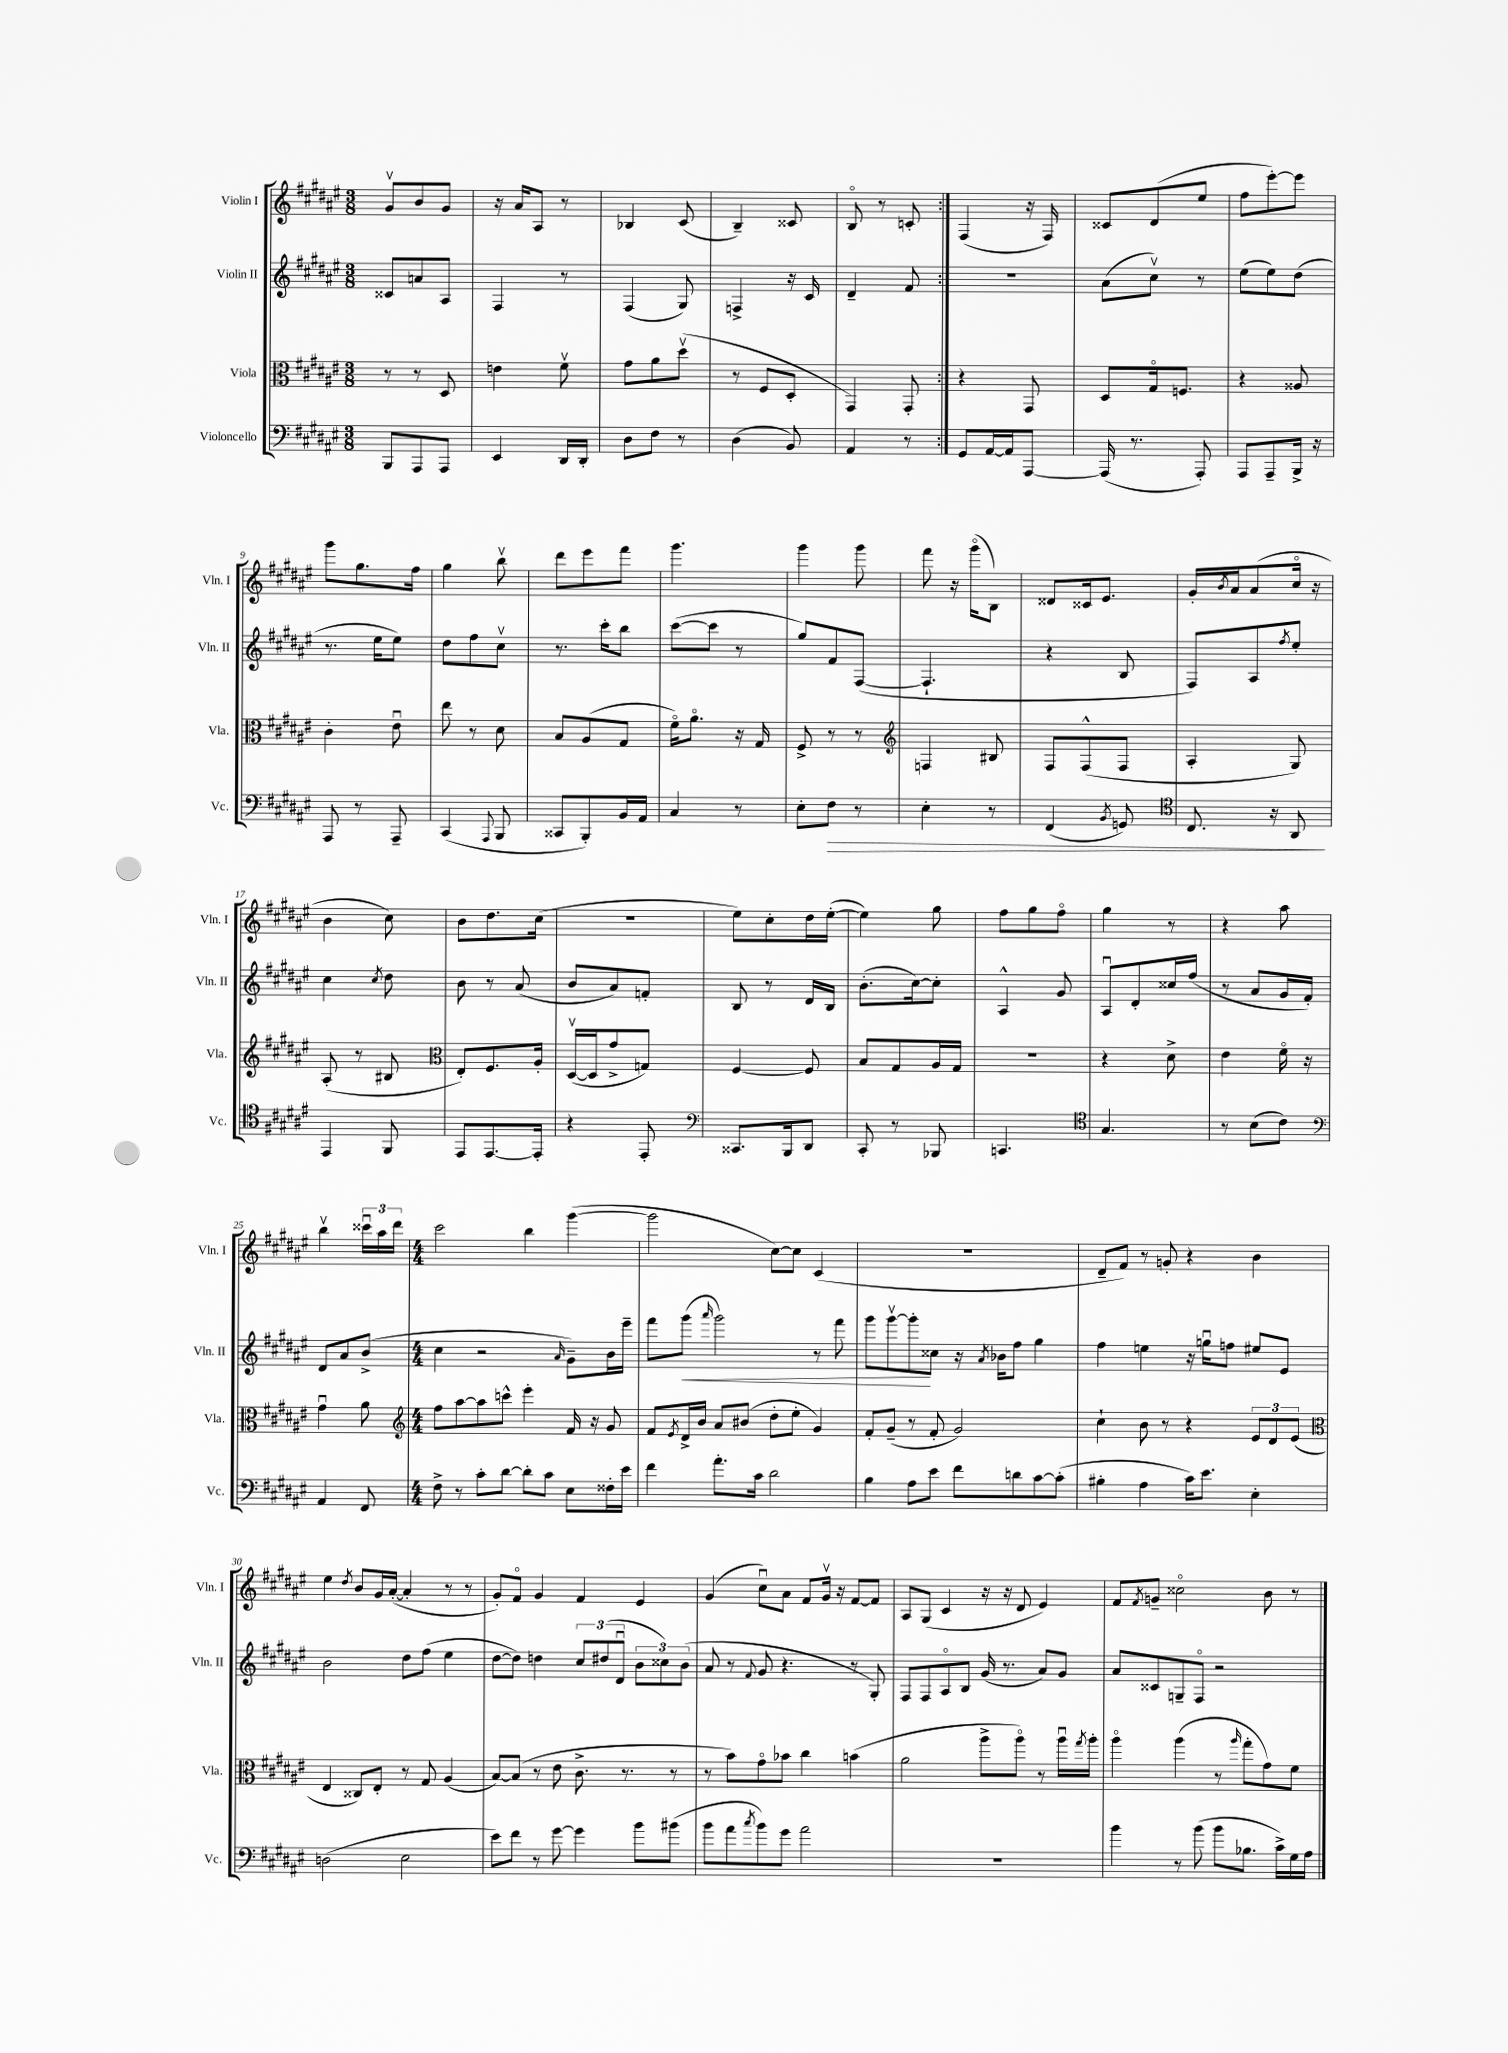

**kern	**kern	**kern	**kern
*staff4	*staff3	*staff2	*staff1
*clefF4	*clefC3	*clefG2	*clefG2
*k[f#c#g#d#a#e#]	*k[f#c#g#d#a#e#]	*k[f#c#g#d#a#e#]	*k[f#c#g#d#a#e#]
*M3/8	*M3/8	*M3/8	*M3/8
8BBB	8r	8c##	8g#v
8AAA#	8r	8a	8b
8AAA#	8D#	8A#	8g#
=	=	=	=
4EE#	4e	4F#	16r
.	.	.	16a#
.	.	.	8A#
16DD#	8f#v	8r	8r
16DD#'	.	.	.
=	=	=	=
8D#	8g#	(4F#	4B-
8F#	8a#	.	.
8r	(8dd#v	8G#)	(8c#
=	=	=	=
(4D#	8r	4F^	4B~)
.	8F#	.	.
8BB)	8D#'	16r	8c##
.	.	16c#	.
=	=	=	=
4AA#	4GG#)	4d#~	8Bo
.	.	.	8r
8r	8GG#'	8f#	8c'
=:|!	=:|!	=:|!	=:|!
8GG#	4r	4.r	(4F#
[16AA#	.	.	.
16AA#]	.	.	.
[8AAA#	8GG#	.	16r
.	.	.	16F#)
=	=	=	=
(16AAA#]	8D#	(8a#	8c##
8.r	.	.	.
.	16G#o	8cc#v)	(8d#
.	8.F	.	.
8AAA#')	.	8r	8ee#
=	=	=	=
8AAA#	4r	(8ee#	8ff#
8AAA#~	.	8ee#)	[8eee#')
16BBB^	8A##	(8dd#	8eee#]
16r	.	.	.
=	=	=	=
8AAA#	4c#'	8.r	8ggg#
8r	.	.	8.gg#
.	.	16ee#	.
8AAA#~	8e#u	8ee#)	.
.	.	.	16ff#
=	=	=	=
(4CC#	8ee#	8dd#	4gg#
.	8r	8ff#	.
8qqAAA#	.	.	.
8BBB	8d#	8cc#v	8bbv
=	=	=	=
8CC##	8B	8.r	8ddd#
8BBB')	(8A#	.	8eee#
.	.	16ccc#'	.
16BB	8G#	8bb	8fff#
16AA#	.	.	.
=	=	=	=
4C#	16f#o)	([8ccc#	4.ggg#
.	8.a#o	.	.
.	.	8ccc#]	.
8r	16r	8r	.
.	16G#	.	.
=	=	=	=
8E#'	8F#^	8gg#)	4ggg#
8F#	8r	8f#	.
8r	8r	([8F#	8ggg#
=	=	=	=
*	*clefG2	*	*
4E#'	4F	4.F#`]	8fff#
.	.	.	16r
.	.	.	(16ggg#o
8r	8B#	.	8B)
=	=	=	=
(4FF#	8F#	4r	8d##
.	(8F#^^	.	16c##
.	.	.	8.e#
8qBB	.	.	.
8GG)	8F#	8B	.
=	=	=	=
*clefC4	*	*	*
8.C#	4A#'	8F#)	16g#'
.	.	.	8qb
.	.	.	16a#
.	.	8A#	(8a#
16r	.	.	.
.	.	8qff#	.
8AA#	8G#)	8ee#'	16cc#o
.	.	.	16r
=	=	=	=
4EE#	(8A#'	4cc#	4b
.	8r	.	.
.	.	8qcc#	.
8FF#	8B#	8dd#	8cc#)
=	=	=	=
*	*clefC3	*	*
8EE#	8E#')	8b	8b
[8.EE#	8.F#	8r	8.dd#
.	.	(8a#	.
16EE#']	16A#'	.	(16cc#
=	=	=	=
4r	([16D#v	8b	4.r
.	16D#]	.	.
.	8g#^	8a#)	.
8EE#'	8G)	8f'	.
=	=	=	=
*clefF4	*	*	*
8.CC##	[4F#	8B	8ee#)
.	.	8r	8cc#'
16BBB	.	.	.
8DD#	8F#]	16d#	16dd#
.	.	16B	([16ee#'
=	=	=	=
8CC#'	8B	(8.b'	4ee#])
8r	8G#	.	.
.	.	[16cc#)	.
8BBB-	16A#	8cc#']	8gg#
.	16G#	.	.
=	=	=	=
4.CC	4.r	4A#^^	8ff#
.	.	.	8gg#
.	.	8g#	8ff#o
=	=	=	=
*clefC4	*	*	*
4.G#	4r	8A#u	4gg#
.	.	8d#'	.
.	8d#^	16cc##	8r
.	.	(16ff#	.
=	=	=	=
8r	4e#	8r	4r
(8B	.	8a#	.
8c#)	16f#o	16g#	8aa#
.	16r	16f#')	.
=	=	=	=
*clefF4	*	*	*
4AA#	4g#u	8d#	4bbv
.	.	8a#	.
8FF#	8a#	(8b^	24ccc##u
.	.	.	24aa#
.	.	.	24ddd#
=	=	=	=
*	*clefG2	*	*
*M4/4	*M4/4	*M4/4	*M4/4
8F#^	8ff#	4cc#	2ccc#
8r	[8aa#	.	.
8c#'	8aa#]	2r	.
[8d#	8ccc^^	.	.
8d#']	4eee#'	.	4bb
8c#	.	.	.
.	.	16qqa#	.
8E#	16f#	8g#~)	([4ggg#
.	16r	.	.
16F##'	8g#	16b	.
16e#	.	16eee#~	.
=	=	=	=
4f#	8f#	8fff#	2ggg#]
.	8qe#	.	.
.	16d#^	(8ggg#	.
.	16b	.	.
.	.	16qqaaa#	.
8.a#'	8a#	2ggg#)	.
.	(8b#	.	.
16c#	.	.	.
2d#	8dd#'	.	[8cc#)
.	8ee#'	.	8cc#]
.	4g#)	8r	(4c#
.	.	8fff#	.
=	=	=	=
4B	8f#'	8ggg#	1r
.	(8g#~	[8ggg#v	.
8A#	8r	8ggg#']	.
8e#	8f#'	8cc##	.
8f#	2g#)	16r	.
.	.	8qa#	.
.	.	16b-	.
8d	.	8ff#	.
[8c#	.	4gg#	.
(8c#']	.	.	.
=	=	=	=
4B#'	4cc#`	4ff#	8d#~
.	.	.	8f#)
4A#	8b	4ee	8r
.	8r	.	8g'
16c#)	4r	16r	4r
8.e#	.	16ggu	.
.	.	8ff	.
4E#'	12e#	8ee#	4b
.	12d#	.	.
.	.	8e#	.
.	(12e#	.	.
=	=	=	=
*	*clefC3	*	*
(2D	4E#	2b	4ee#
.	.	.	8qdd#
.	8C##)	.	8b
.	8E#'	.	16g#
.	.	.	([16a#'
2E#	8r	8dd#	4a#']
.	8G#	(8ff#	.
.	(4A#	4ee#	8r
.	.	.	8r
=	=	=	=
8e#)	[8B)	[8dd#	8g#')
8f#	(8B]	8dd#])	8f#o
8r	8r	4dd	4g#
[8g#	8e#	.	.
4g#]	8.c#^	12cc#	4f#
.	.	(12dd#	.
.	.	12d#u	.
.	8.r	.	.
8b	.	12b	4e#
.	.	12cc##)	.
(8b#	8r	.	.
.	.	(12b	.
=	=	=	=
8b	8r	8a#	(4g#
8a#	8b)	8r	.
8qcc#	.	8qqf#	.
8b)	8g#o	8g#	8cc#u)
8g#	8b-	4.r	8a#
2a#	4cc#	.	8f#
.	.	.	16g#v
.	.	.	16r
.	(4b	8r	[8f#
.	.	8G#')	8f#]
=	=	=	=
1r	2a#	8F#	8A#
.	.	8F#	(8G#
.	.	8A#o	4c#
.	.	8B	.
.	8aa#^	(16g#	16r
.	.	8.r	16r
.	8aa#o)	.	8d#
.	8r	8a#)	4e#)
.	16aa#u	8g#	.
.	8qgg#	.	.
.	16aa#'	.	.
=	=	=	=
4b	4aa#o	8a#	8f#
.	.	.	8qf#
.	.	8c##	8g~
8r	(4aa#	8G~	2cc##o
(8b	.	8F#o	.
8b	8r	2r	.
.	16qqaa#	.	.
8.B-	8gg#'	.	.
.	8g#)	.	8b
16c#^)	.	.	.
16G#	8f#	.	8r
16A#	.	.	.
==	==	==	==
*-	*-	*-	*-
